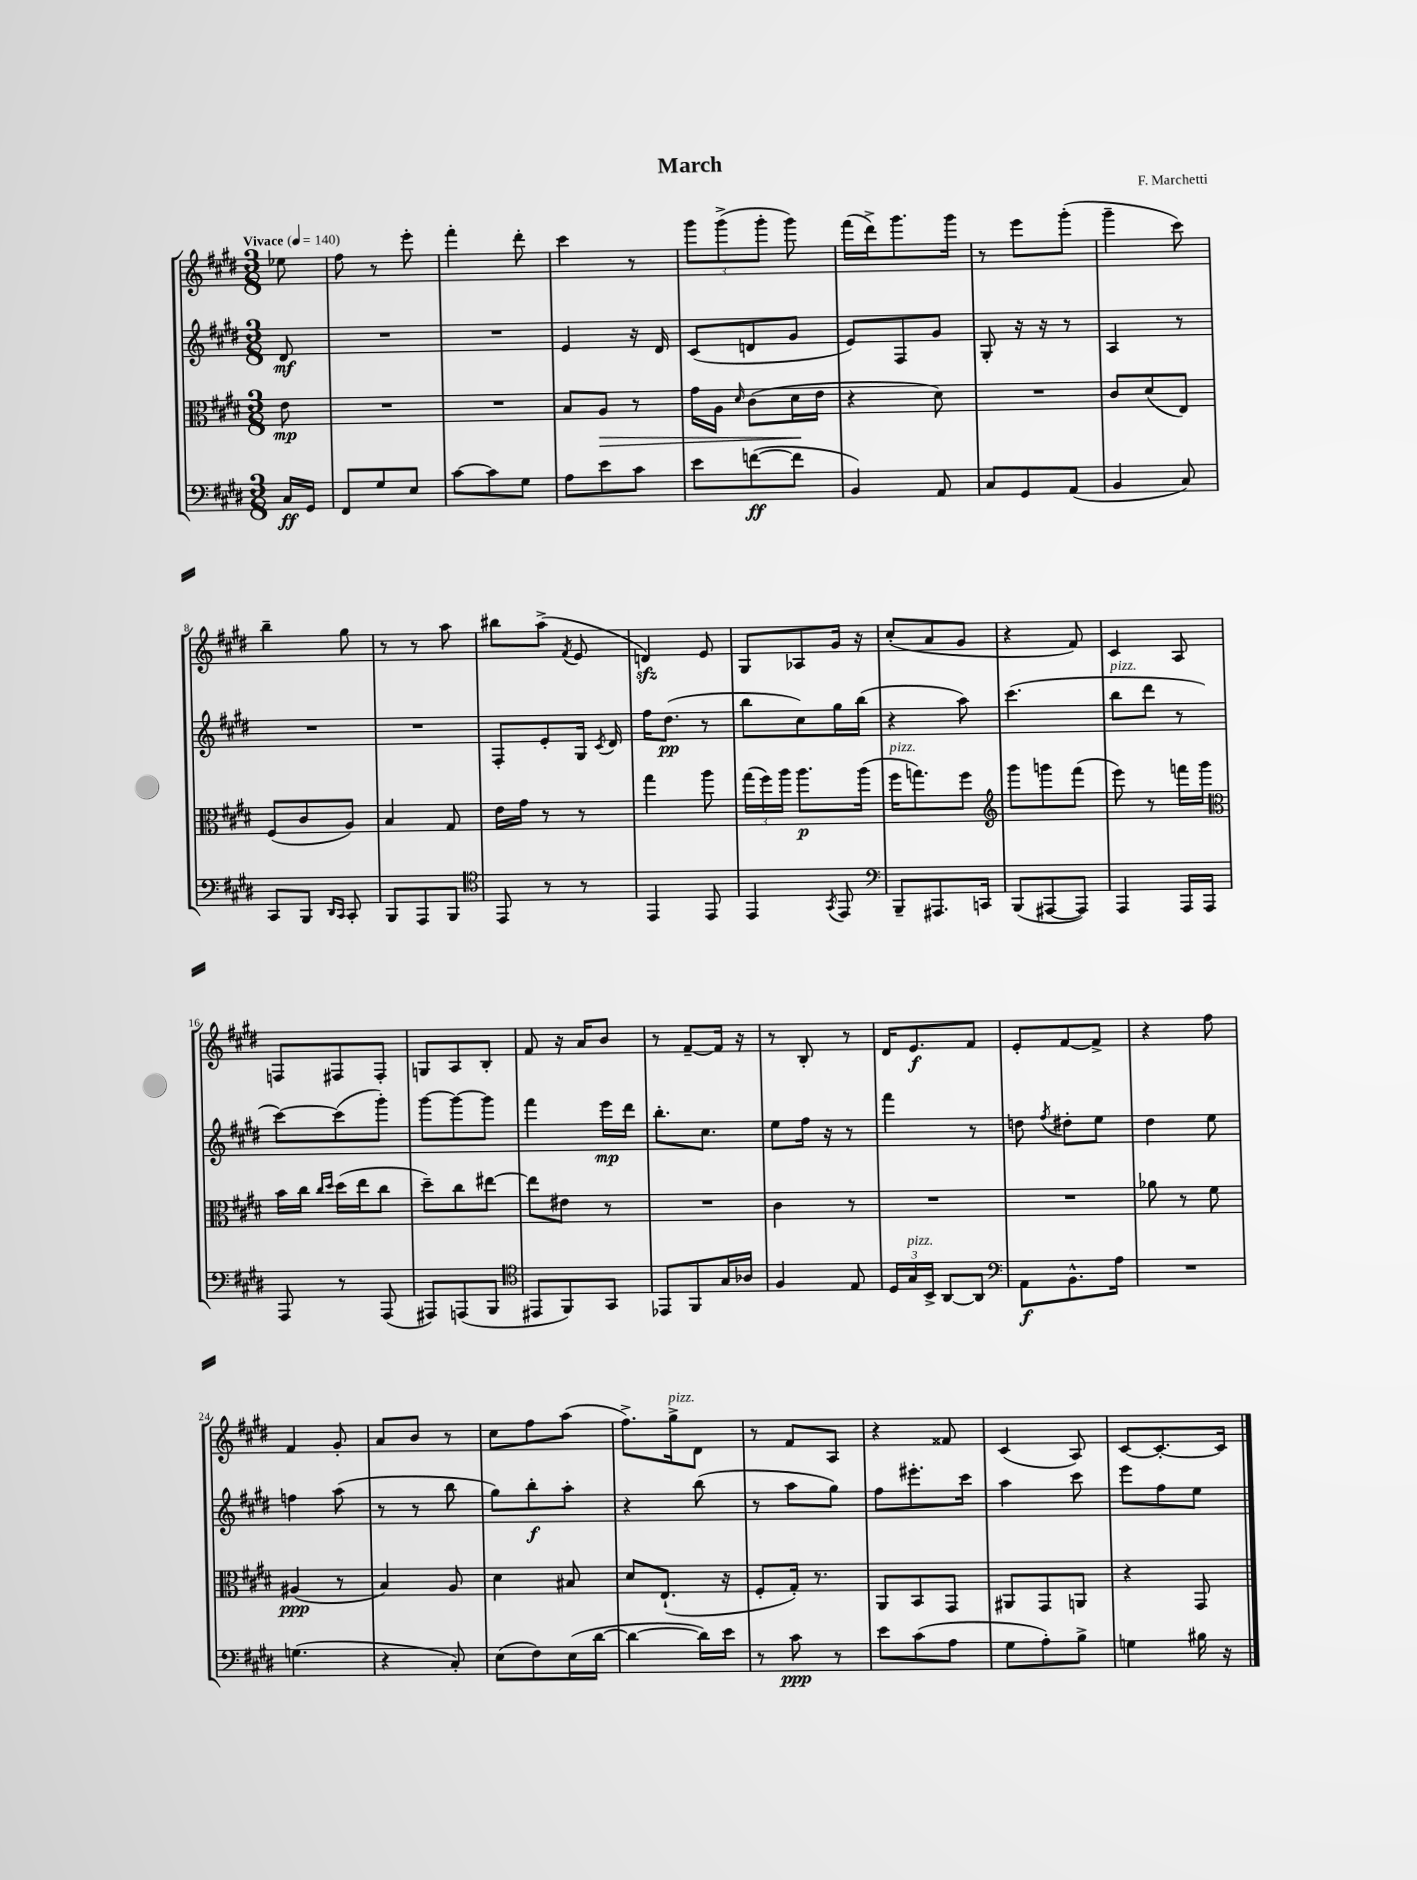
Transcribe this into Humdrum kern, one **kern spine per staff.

**kern	**dynam	**kern	**dynam	**kern	**dynam	**kern	**dynam
*part4	*part4	*part3	*part3	*part2	*part2	*part1	*part1
*staff4	*staff4	*staff3	*staff3	*staff2	*staff2	*staff1	*staff1
*clefF4	*	*clefC3	*	*clefG2	*	*clefG2	*
*k[f#c#g#d#]	*	*k[f#c#g#d#]	*	*k[f#c#g#d#]	*	*k[f#c#g#d#]	*
*M3/8	*	*M3/8	*	*M3/8	*	*M3/8	*
*MM140	*	*MM140	*	*MM140	*	*MM140	*
=	=	=	=	=	=	=	=
!	!	!	!	!	!	!LO:TX:a:B:t=Vivace	!
16C#/LL	ff	8e\	mp	8d#/	mf	8ee-X\	.
16GG#/JJ	.	.	.	.	.	.	.
=1	=1	=1	=1	=1	=1	=1	=1
8FF#/L	.	4.r	.	4.r	.	8ff#\	.
8G#/	.	.	.	.	.	8r	.
8E/J	.	.	.	.	.	8eee'\	.
=2	=2	=2	=2	=2	=2	=2	=2
[8c#\L	.	4.r	.	4.r	.	4fff#'\	.
8c#\]	.	.	.	.	.	.	.
8G#\J	.	.	.	.	.	8ddd#'\	.
=3	=3	=3	=3	=3	=3	=3	=3
8A\L	.	8B/L	.	4e/	.	4ccc#\	.
!	!	!	!LO:HP:b	!	!	!	!
8e\	.	8A/J	>	.	.	.	.
8c#\J	.	8r	.	16r	.	8r	.
.	.	.	.	16d#/	.	.	.
=4	=4	=4	=4	=4	=4	=4	=4
8e\L	.	16g#\LL	.	(8c#/L	.	12ggg#\L	.
.	.	16A\JJ	.	.	.	.	.
.	.	.	.	.	.	(12ggg#^\	.
.	.	16qqd#/	.	.	.	.	.
([8fn\	ff	(8c#\L	.	8dn/	.	.	.
.	.	.	.	.	.	12ggg#'\J	.
8f\J]	.	16d#\L	.	8g#/J	.	8ggg#\)	.
.	.	16e\JJ	]	.	.	.	.
=5	=5	=5	=5	=5	=5	=5	=5
4BB/)	.	4r	.	8e/L)	.	(16fff#\LL	.
.	.	.	.	.	.	16ddd#^\J)	.
.	.	.	.	8F#/	.	8.ggg#\	.
8AA/	.	8d#\)	.	8g#/J	.	.	.
.	.	.	.	.	.	16ggg#\Jk	.
=6	=6	=6	=6	=6	=6	=6	=6
8C#/L	.	4.r	.	8G#'/	.	8r	.
8GG#/	.	.	.	16r	.	8eee\L	.
.	.	.	.	16r	.	.	.
(8AA/J	.	.	.	8r	.	(8ggg#'\J	.
=7	=7	=7	=7	=7	=7	=7	=7
4BB/	.	8c#/L	.	4A/	.	4ggg#~\	.
.	.	(8d#/	.	.	.	.	.
8C#/)	.	8E/J)	.	8r	.	8ccc#\)	.
!!LO:LB:g=z
=8	=8	=8	=8	=8	=8	=8	=8
8CC#/L	.	(8F#/L	.	4.r	.	4bb~\	.
8BBB/J	.	8c#/	.	.	.	.	.
16qqDD#/LL	.	.	.	.	.	.	.
16qqCC#/JJ	.	.	.	.	.	.	.
8CC#'/	.	8A/J)	.	.	.	8gg#\	.
=9	=9	=9	=9	=9	=9	=9	=9
8BBB/L	.	4B/	.	4.r	.	8r	.
8AAA/	.	.	.	.	.	8r	.
8BBB/J	.	8G#/	.	.	.	8aa\	.
=10	=10	=10	=10	=10	=10	=10	=10
*clefC4	*	*	*	*	*	*	*
8EE/	.	16e\LL	.	8F#'/L	.	8bb#X\L	.
.	.	16g#\JJ	.	.	.	.	.
8r	.	8r	.	8e'/	.	(8aa^\J	.
.	.	.	.	.	.	8qf#/	.
8r	.	8r	.	16G#/Jk	.	8e/	.
.	.	.	.	8qc#/	.	.	.
.	.	.	.	16d#/	.	.	.
=11	=11	=11	=11	=11	=11	=11	=11
4EE/	.	4gg#\	.	16ff#\KL	.	4dnzz/)	.
.	.	.	.	(8.dd#\J	pp	.	.
8EE/	.	8aa\	.	8r	.	8e/	.
=12	=12	=12	=12	=12	=12	=12	=12
4EE/	.	(24gg#\LL	.	8bb\L	.	8G#/L	.
.	.	24ff#\)	.	.	.	.	.
.	.	24aa\JJ	.	.	.	.	.
.	.	8.aa\L	p	8cc#\)	.	8A-X/	.
8qGG#/	.	.	.	.	.	.	.
8EE/	.	.	.	16gg#\L	.	16g#/Jk	.
.	.	(16aa\Jk	.	(16bb\JJ	.	16r	.
=13	=13	=13	=13	=13	=13	=13	=13
*clefF4	*	*	*	*	*	*	*
!	!	!LO:TX:a:i:t=pizz.	!	!	!	!	!
8BBB~/L	.	16ff#\KL	.	4r	.	(8cc#'/L	.
.	.	8.ggn\)	.	.	.	.	.
8.AAA#X/	.	.	.	.	.	8a/	.
.	.	8ff#\J	.	8aa\)	.	8g#/J	.
16CCn/Jk	.	.	.	.	.	.	.
=14	=14	=14	=14	=14	=14	=14	=14
*	*	*clefG2	*	*	*	*	*
(8BBB/L	.	8ggg#\L	.	(4.ccc#\	.	4r	.
[8AAA#X/	.	8gggn\	.	.	.	.	.
8AAA#/J])	.	(8fff#\J	.	.	.	8f#/)	.
=15	=15	=15	=15	=15	=15	=15	=15
!	!	!	!	!LO:TX:a:i:t=pizz.	!	!	!
4AAA/	.	8eee\)	.	8bb\L	.	4c#/	.
.	.	8r	.	8ddd#\J	.	.	.
16AAA/LL	.	16fffn\LL	.	8r	.	8A/	.
16AAA/JJ	.	16ggg#\JJ	.	.	.	.	.
!!LO:LB:g=z
=16	=16	=16	=16	=16	=16	=16	=16
*	*	*clefC3	*	*	*	*	*
8AAA/	.	16b\LL	.	[8ccc#\L)	.	8Fn/L	.
.	.	16cc#\JJ	.	.	.	.	.
.	.	16qqcc#/LL	.	.	.	.	.
.	.	16qqdd#/JJ	.	.	.	.	.
8r	.	(16dd#\LL	.	(8ccc#\]	.	8F#X/	.
.	.	16ee\J	.	.	.	.	.
(8AAA/	.	8cc#\J	.	8ggg#'\J)	.	8F#'/J	.
=17	=17	=17	=17	=17	=17	=17	=17
8AAA#X/L)	.	8dd#~\L)	.	[8ggg#\L	.	8Gn/L	.
(8AAAn/	.	8cc#\	.	8ggg#\_	.	8A/	.
8BBB/J	.	[8ee#X\J	.	8ggg#\J]	.	8B'/J	.
=18	=18	=18	=18	=18	=18	=18	=18
*clefC4	*	*	*	*	*	*	*
8EE#X/L	.	8ee#\L]	.	4fff#\	.	8f#/	.
8FF#/)	.	8e#X\J	.	.	.	16r	.
.	.	.	.	.	.	16a/KL	.
8GG#/J	.	8r	.	16eee\LL	mp	8b/J	.
.	.	.	.	16ddd#\JJ	.	.	.
=19	=19	=19	=19	=19	=19	=19	=19
8EE-X/L	.	4.r	.	8.bb'\L	.	8r	.
8FF#/	.	.	.	.	.	[8f#~/L	.
.	.	.	.	8.cc#\J	.	.	.
16G#/L	.	.	.	.	.	16f#/Jk]	.
16A-X/JJ	.	.	.	.	.	16r	.
=20	=20	=20	=20	=20	=20	=20	=20
4F#/	.	4c#\	.	8ee\L	.	8r	.
.	.	.	.	16ff#\Jk	.	8B'/	.
.	.	.	.	16r	.	.	.
8E/	.	8r	.	8r	.	8r	.
=21	=21	=21	=21	=21	=21	=21	=21
24D#/LL	.	4.r	.	4fff#\	.	16d#/KL	.
!LO:TX:a:i:t=pizz.	!	!	!	!	!	!	!
24G#/	.	.	.	.	.	.	.
.	.	.	.	.	.	8.e/	f
24BB^/JJ	.	.	.	.	.	.	.
[8AA/L	.	.	.	.	.	.	.
8AA/J]	.	.	.	8r	.	8f#/J	.
=22	=22	=22	=22	=22	=22	=22	=22
*clefF4	*	*	*	*	*	*	*
8AA\L	f	4.r	.	8ddn\	.	8e'/L	.
.	.	.	.	8qff#/	.	.	.
8.BB^^\	.	.	.	8dd#X'\L	.	[8f#/	.
.	.	.	.	8ee\J	.	8f#^/J]	.
16A\Jk	.	.	.	.	.	.	.
=23	=23	=23	=23	=23	=23	=23	=23
4.r	.	8a-X\	.	4dd#\	.	4r	.
.	.	8r	.	.	.	.	.
.	.	8f#\	.	8ee\	.	8ff#\	.
!!LO:LB:g=z
=24	=24	=24	=24	=24	=24	=24	=24
(4.Gn\	.	(4A#X/	ppp	4ffn\	.	4f#/	.
.	.	8r	.	(8aa\	.	8g#'/	.
=25	=25	=25	=25	=25	=25	=25	=25
4r	.	4B/)	.	8r	.	8a/L	.
.	.	.	.	8r	.	8b/J	.
8C#'/)	.	8A/	.	8bb\	.	8r	.
=26	=26	=26	=26	=26	=26	=26	=26
(8E\L	.	4d#\	.	8gg#\L)	.	8cc#\L	.
8F#\)	.	.	.	8bb'\	f	8ff#\	.
(16E\L	.	8B#X/	.	8aa'\J	.	(8aa\J	.
[16d#\JJ	.	.	.	.	.	.	.
=27	=27	=27	=27	=27	=27	=27	=27
4d#\_	.	8d#/L	.	4r	.	8.ff#^\L)	.
.	.	(8.E`/J	.	.	.	.	.
!	!	!	!	!	!	!LO:TX:a:i:t=pizz.	!
.	.	.	.	.	.	16gg#^\k	.
16d#\LL])	.	.	.	(8bb\	.	8d#\J	.
16e\JJ	.	16r	.	.	.	.	.
=28	=28	=28	=28	=28	=28	=28	=28
8r	.	8F#'/L	.	8r	.	8r	.
8c#\	ppp	16G#'/Jk)	.	8aa\L	.	8f#/L	.
.	.	8.r	.	.	.	.	.
8r	.	.	.	8gg#\J)	.	8A/J	.
=29	=29	=29	=29	=29	=29	=29	=29
8e\L	.	8AA/L	.	8ff#\L	.	4r	.
(8c#\	.	8BB/	.	8.eee#X'\	.	.	.
8A\J	.	8GG#/J	.	.	.	8f##X/	.
.	.	.	.	16ccc#\Jk	.	.	.
=30	=30	=30	=30	=30	=30	=30	=30
8G#\L	.	8AA#X/L	.	4aa\	.	(4c#/	.
8A'\)	.	8GG#/	.	.	.	.	.
8B^\J	.	8AAn/J	.	8ccc#\	.	8A/)	.
=31	=31	=31	=31	=31	=31	=31	=31
4Gn\	.	4r	.	8eee\L	.	[8c#/L	.
.	.	.	.	8ff#\	.	8.c#'/_	.
16B#X\	.	8GG#/	.	8ee\J	.	.	.
16r	.	.	.	.	.	16c#/Jk]	.
==	==	==	==	==	==	==	==
*-	*-	*-	*-	*-	*-	*-	*-
